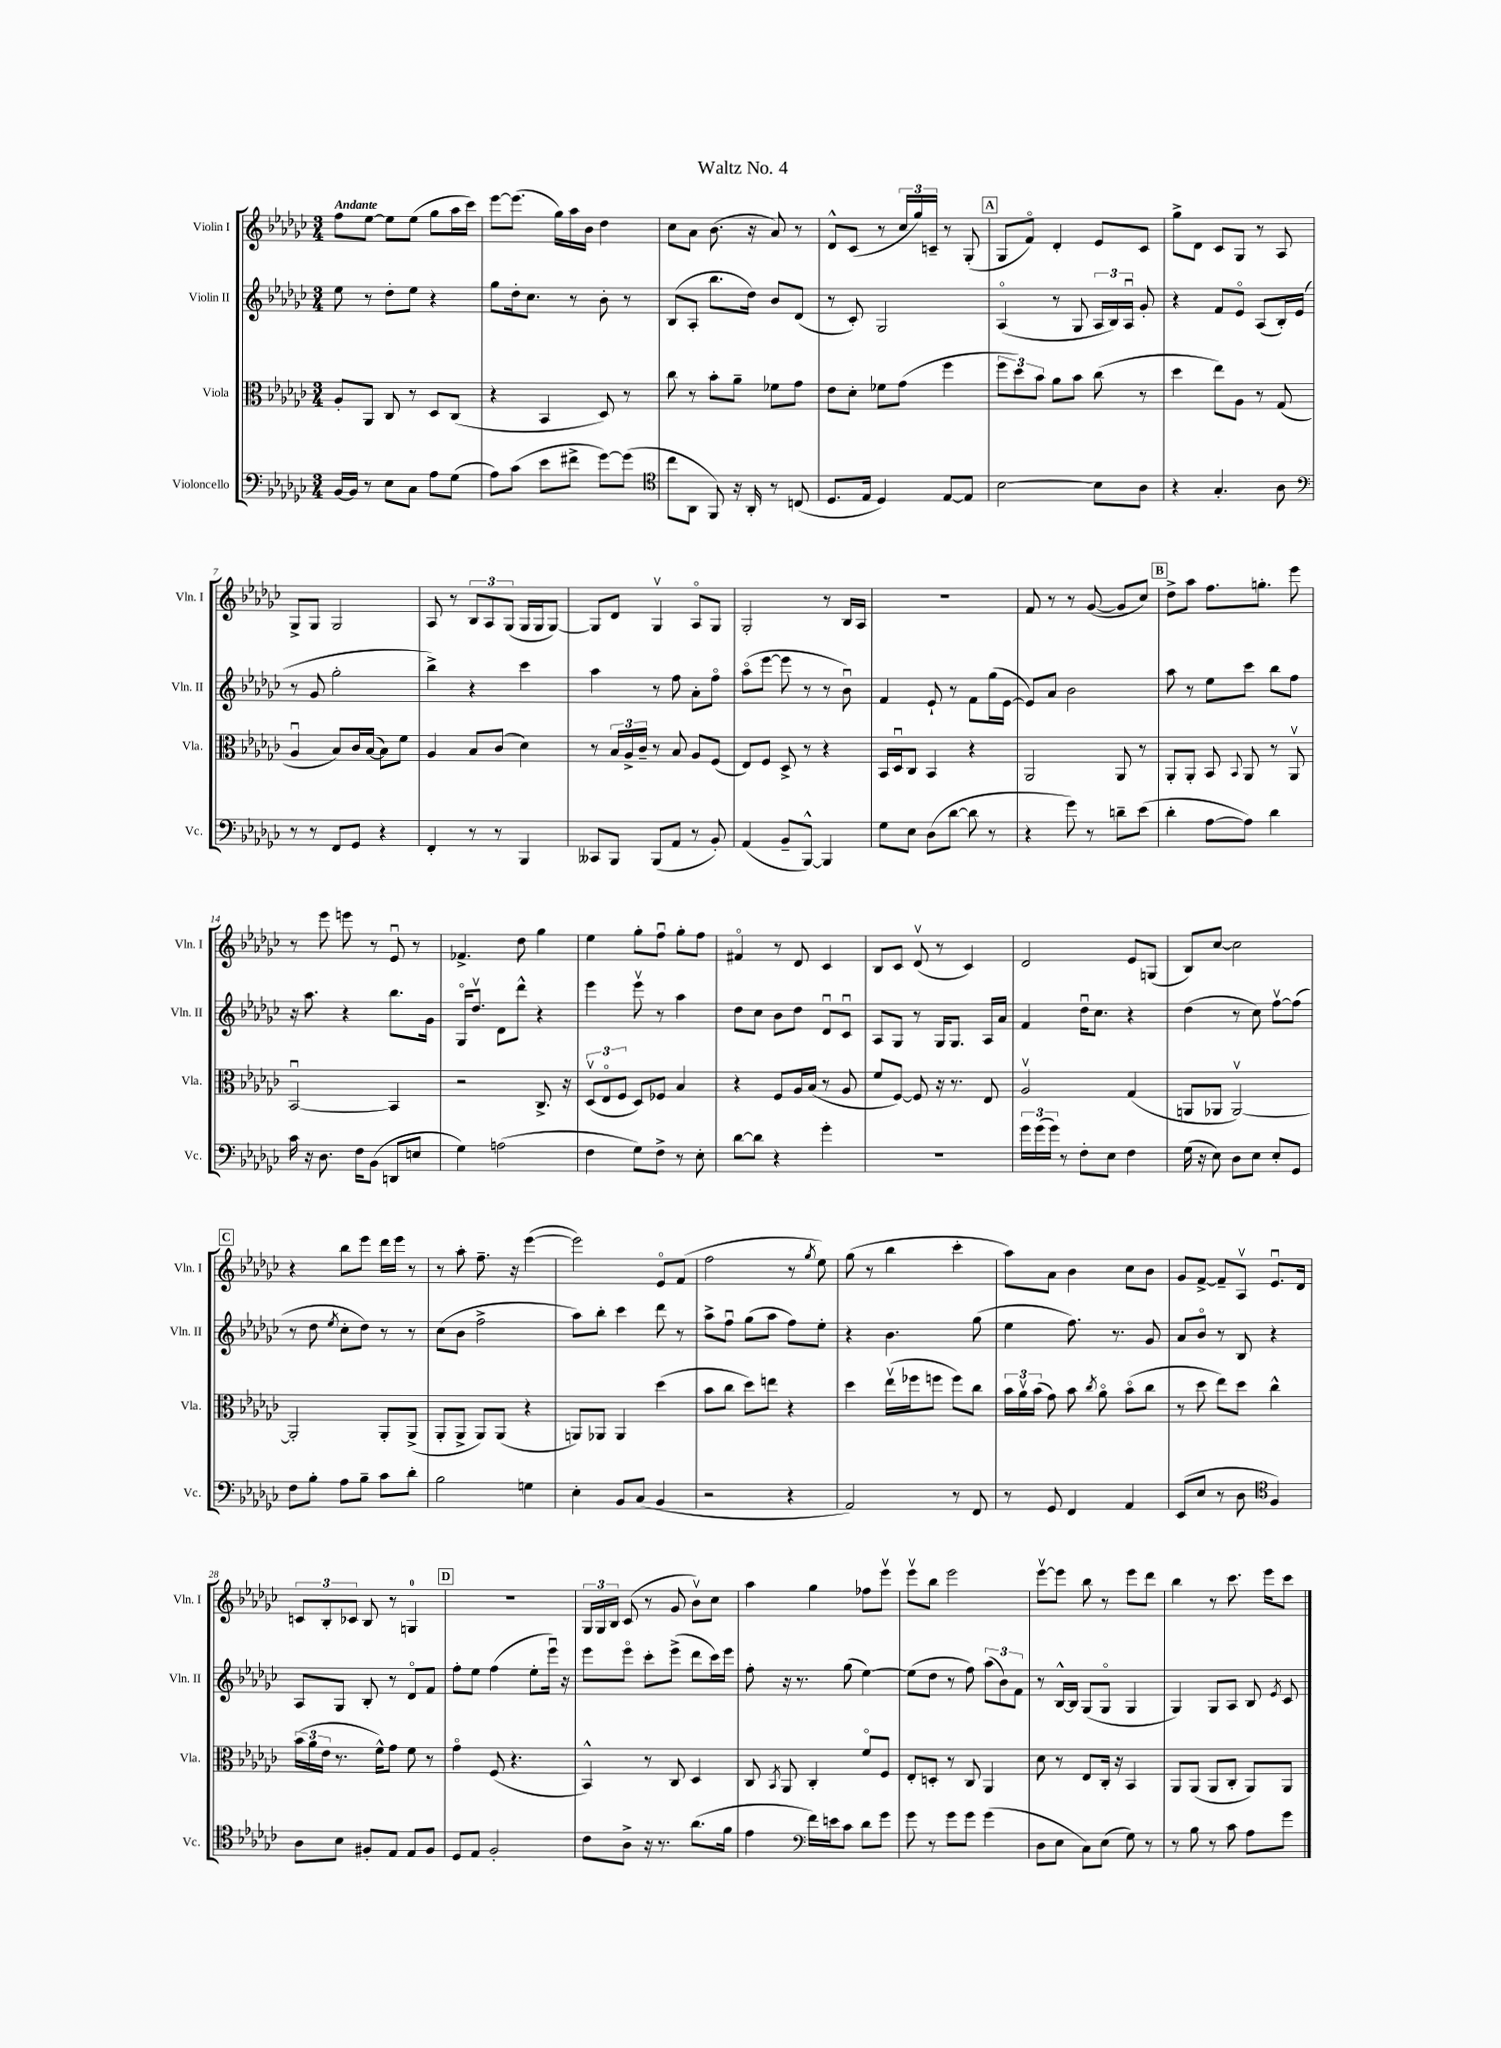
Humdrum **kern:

**kern	**kern	**kern	**kern
*part4	*part3	*part2	*part1
*staff4	*staff3	*staff2	*staff1
*I"Violoncello	*I"Viola	*I"Violin II	*I"Violin I
*I'Vc.	*I'Vla.	*I'Vln. II	*I'Vln. I
*clefF4	*clefC3	*clefG2	*clefG2
*k[b-e-a-d-g-c-]	*k[b-e-a-d-g-c-]	*k[b-e-a-d-g-c-]	*k[b-e-a-d-g-c-]
*M3/4	*M3/4	*M3/4	*M3/4
=1	=1	=1	=1
!	!	!	!LO:TX:a:B:t=Andante
[16BB-/LL	8A-'/L	8ee-\	8ff\L
16BB-/JJ]	.	.	.
8r	8AA-/J	8r	[8ee-\J
8E-\L	8C-/	8dd-'\L	8ee-\L]
8C-\J	8r	8ee-\J	(8ee-\J
8A-\L	8D-/L	4r	8gg-\L
(8G-\J	(8C-/J	.	16aa-\L
.	.	.	16ccc-\JJ)
=2	=2	=2	=2
8A-\L)	4r	8gg-\L	[8eee-\L
(8c-\J	.	16dd-'\k	(8.eee-\J]
.	.	8.cc-\J	.
8e-\L	4BB-/	.	.
.	.	.	16gg-\LL)
8f#X^\J	.	8r	16aa-\
.	.	.	16b-\JJ
[8g-\L)	8D-/)	8b-'\	4dd-\
(8g-\J]	8r	8r	.
=3	=3	=3	=3
*clefC4	*	*	*
8cc-\L	8cc-\	(8B-/L	8cc-\L
8AA-\J	8r	8A-'/J	8a-\J
8FF/)	8b-'\L	8.bb-\L	(8.b-\
16r	8a-~\J	.	.
16AA-'/	.	16dd-\Jk)	16r
8r	8f-X\L	8b-/L	8a-/)
(8Cn/	8g-\J	(8d-/J	8r
=4	=4	=4	=4
8.D-/L	8e-\L	8r	8d-^^/L
.	8d-'\J	8c-'/)	(8c-/J
16E-/Jk	.	.	.
4D-/)	8f-X\L	2G-/	8r
.	(8g-\J	.	24cc-/LL
.	.	.	24gg-/)
.	.	.	24cn~/JJ
[8E-/L	4ff\	.	8r
8E-/J]	.	.	(8G-'/
!!LO:REH:place=s1:t=A
=5	=5	=5	=5
[2B-\	12ff\L	(4A-/	8G-/L
.	12dd-\)	.	.
.	.	.	8f/J)
.	12b-\J	.	.
.	8a-\L	8r	4d-'/
.	8b-\J	8G-/	.
8B-\L]	(8cc-\	24A-/LL	8e-/L
.	.	24B-/)	.
.	.	24A-u/JJ	.
8A-\J	8r	8g-'/	8c-/J
=6	=6	=6	=6
4r	4dd-\	4r	8gg-^\L
.	.	.	8d-\J
4.G-'/	8ee-\L)	8f/L	8c-/L
.	8A-\J	8e-/J	8G-/J
.	8r	(8A-/L	8r
8A-\	(8G-/	16B-'/L)	8A-/
.	.	(16e-/JJ	.
!!LO:LB:g=z
=7	=7	=7	=7
*clefF4	*	*	*
8r	4A-u/	8r	8G-^/L
8r	.	8g-/	8G-/J
8FF/L	8B-/L)	2gg-'\	2G-/
8GG-/J	16c-/L	.	.
.	([16B-/JJ	.	.
4r	8B-\L])	.	.
.	8f\J	.	.
=8	=8	=8	=8
4FF'/	4A-/	4bb-^\)	8A-/
.	.	.	8r
8r	8B-/L	4r	12B-/L
.	.	.	12A-/
8r	(8c-/J	.	.
.	.	.	(12G-/J
4BBB-/	4d-\)	4ccc-\	16G-/LL
.	.	.	16G-/J
.	.	.	[8G-/J)
=9	=9	=9	=9
8CC--X/L	8r	4aa-\	8G-/L]
8BBB-/J	24B-/LL	.	8d-/J
.	24A-^/	.	.
.	24c-~/JJ	.	.
(8BBB-/L	8r	8r	4G-v/
8AA-/J	8B-/	8ff\	.
8r	8A-/L	8a-'\L	8A-/L
8BB-'/)	(8F/J	8ff\J	8G-/J
=10	=10	=10	=10
(4AA-/	8E-/L)	(8aa-\L	2G-'/
.	8F/J	[8eee-\J	.
8BB-~/L	8D-^/	8eee-\]	.
[8BBB-^^/J)	8r	8r	.
4BBB-/]	4r	8r	8r
.	.	8b-u\)	16B-/LL
.	.	.	16A-/JJ
=11	=11	=11	=11
8G-\L	16BB-/LL	4f/	2.r
.	16D-u/J	.	.
8E-\J	8C-/J	.	.
(8D-\L	4BB-/	8e-`/	.
[8d-\J	.	8r	.
8d-\]	4r	8f\L	.
8r	.	(16gg-\L	.
.	.	[16e-\JJ	.
=12	=12	=12	=12
4r	2AA-/	8e-/L])	8f/
.	.	8a-/J	8r
8g-\)	.	2b-\	8r
8r	.	.	([8g-/
8dn~\L	8AA-/	.	8g-/L]
(8e-\J	8r	.	8cc-/J)
!!LO:REH:place=s1:t=B
=13	=13	=13	=13
4d-'\	8AA-'/L	8aa-\	8dd-^\L
.	8AA-'/J	8r	8aa-\J
[8A-\L	8BB-/	8ee-\L	8.ff\L
.	8qqBB-/	.	.
8A-\J])	8AA-/	8ccc-\J	.
.	.	.	8.ggn'\J
4d-\	8r	8bb-\L	.
.	8AA-v/	8ff\J	8eee-\
!!LO:LB:g=z
=14	=14	=14	=14
16c-\	[2BB-u/	16r	8r
16r	.	8.aa-\	.
8.D-\	.	.	8eee-\
.	.	4r	8eeen\
16F\KL	.	.	.
(8BB-\J	.	.	8r
8DDn/L	4BB-/]	8.bb-\L	8e-u/
8En/J	.	.	8r
.	.	16g-\Jk	.
=15	=15	=15	=15
4G-\)	2r	16G-/KL	4.f-X^/
.	.	8.dd-v/J	.
(2An\	.	8d-\L	.
.	.	8ddd-^^\J	8dd-\
.	8.C-^/	4r	4gg-\
.	16r	.	.
=16	=16	=16	=16
4F\	(12D-v/L	4eee-\	4ee-\
.	12E-/	.	.
.	12F/J	.	.
8G-\L)	8D-/L)	8eee-v\	8gg-'\L
8F^\J	8F-X/J	8r	8ffu\J
8r	4B-/	4aa-\	8gg-'\L
8E-'\	.	.	8ff\J
=17	=17	=17	=17
[8d-\L	4r	8dd-\L	4f#X/
8d-\J]	.	8cc-\J	.
4r	8F/L	8b-\L	8r
.	16A-/L	8dd-\J	8d-/
.	(16B-/JJ	.	.
4g-'\	8r	8d-u/L	4c-/
.	8A-/	8c-u/J	.
=18	=18	=18	=18
2.r	8f/L	8A-/L	8B-/L
.	[8F/J)	8G-/J	8c-/J
.	8F/]	8r	(8d-v/
.	16r	16G-/KL	8r
.	8.r	8.G-/J	.
.	.	.	4c-/)
.	8E-/	16A-/LL	.
.	.	16a-/JJ	.
=19	=19	=19	=19
24g-\LL	2A-v/	4f/	2d-/
(24g-\	.	.	.
24g-\JJ)	.	.	.
8r	.	.	.
8F'\L	.	16dd-u\KL	.
.	.	8.cc-\J	.
8E-\J	.	.	.
4F\	(4G-/	4r	8e-/L
.	.	.	(8Gn/J
=20	=20	=20	=20
(16G-\	8AAn/L	(4dd-\	8B-/L)
16r	.	.	.
8E-\)	8AA-X/J	.	[8cc-/J
8D-\L	[2AA-v/)	8r	2cc-\]
8E-\J	.	8cc-\)	.
8E-'/L	.	[8ffv\L	.
8GG-/J	.	(8ff\J]	.
!!LO:LB:g=z
!!LO:REH:place=s1:t=C
=21	=21	=21	=21
8F\L	2AA-'/]	8r	4r
8B-'\J	.	8dd-\	.
.	.	8qee-/	.
8A-\L	.	8cc-'\L	8bb-\L
8B-~\J	.	8dd-\J)	8eee-\J
8c-\L	8AA-'/L	8r	16ddd-\LL
.	.	.	16eee-\JJ
8d-'\J	(8AA-^/J	8r	8r
=22	=22	=22	=22
2B-\	8AA-'/L	(8cc-\L	8r
.	8AA-^/J	8b-\J	8aa-'\
.	8AA-/L)	2ff^\	8.ff~\
.	(8AA-/J	.	.
.	.	.	16r
4Gn\	4r	.	([4eee-\
=23	=23	=23	=23
4E-'\	8AAn/L)	8aa-\L)	2eee-\])
.	8AA-X/J	8bb-'\J	.
8BB-/L	4AA-/	4ccc-\	.
(8C-/J	.	.	.
4BB-/	(4dd-\	8ddd-\	8e-/L
.	.	8r	(8f/J
=24	=24	=24	=24
2r	8b-\L	8aa-^\L	2ff\
.	8cc-\J	8ffu\J	.
.	8dd-\L)	(8gg-\L	.
.	8een\J	8aa-\J	.
4r	4r	8ff\L)	8r
.	.	.	8qgg-/
.	.	8ee-'\J	8ee-\)
=25	=25	=25	=25
2AA-/)	4dd-\	4r	(8gg-\
.	.	.	8r
.	(16ee-v\LL	4.b-\	4bb-\
.	16ff-X\J	.	.
.	8ffn\J	.	.
8r	8ff\L)	.	4ccc-'\
8FF/	8cc-\J	(8gg-\	.
=26	=26	=26	=26
8r	24b-\LL	4ee-\	8aa-\L)
.	24a-v\	.	.
.	(24b-\JJ	.	.
8GG-/	8g-\)	.	8a-\J
4FF/	8b-\	8.ff\)	4b-\
.	8qcc-/	.	.
.	8a-\	.	.
.	.	8.r	.
4AA-/	(8b-\L	.	8cc-\L
.	8cc-\J	8g-/	8b-\J
=27	=27	=27	=27
(8EE-/L	8r	8a-/L	8g-/L
8E-/J	8dd-\	8b-/J	[8f^/J
8r	8ee-\L)	8r	8f~/L]
8D-\	8dd-\J	8B-/	8A-v/J
*clefC4	*	*	*
4F/)	4cc-^^\	4r	8.e-u/L
.	.	.	16d-/Jk
!!LO:LB:g=z
=28	=28	=28	=28
8A-\L	(24b-\LL	8A-/L	12cn/L
.	24a-\	.	.
.	24e-\JJ	.	12B-'/
8B-\J	8.r	8G-/J	.
.	.	.	12c-X/J
8F#X'/L	.	8B-'/	8B-/
.	16f^^\KL)	.	.
8E-/J	8g-\J	8r	8r
8E-/L	8f\	8d-/L	4Gn/
8F#/J	8r	8f/J	.
!!LO:REH:place=s1:t=D
=29	=29	=29	=29
8D-/L	4g-\	8ff'\L	2.r
8E-/J	.	8ee-\J	.
2F'/	(8F/	(4ff\	.
.	4.r	.	.
.	.	8ee-'\L	.
.	.	16eee-u\Jk)	.
.	.	16r	.
=30	=30	=30	=30
8c-\L	4BB-^^/)	8eee-\L	24G-/LL
.	.	.	24G-/
.	.	.	24B-/JJ
8A-^\J	.	8eee-\J	(8c-/
16r	8r	8ccc-'\L	8r
8.r	.	.	.
.	8C-/	(8eee-^\J	8g-/
(8.a-\L	4D-/	8ddd-\L	8b-v\L)
.	.	16ccc-\L)	8cc-\J
16f\Jk	.	16eee-\JJ	.
=31	=31	=31	=31
4e-\	8C-/	8ff'\	4aa-\
.	8qBB-/	.	.
.	8AA-/	16r	.
.	.	8.r	.
*clefF4	*	*	*
16f\LL)	4C-'/	.	4gg-\
16en\J	.	.	.
8c-\J	.	(8gg-\	.
8d-\L	8f/L	[4ee-\)	8ff-X\L
8g-\J	8F/J	.	8eee-v\J
=32	=32	=32	=32
8g-\	8E-'/L	(8ee-\L]	8eee-v\L
8r	8Dn'/J	8dd-\J	8bb-\J
8g-\L	8r	8r	2eee-\
8g-\J	8C-/	8ff\)	.
(4g-\	4AA-/	(12aa-\L	.
.	.	12b-\)	.
.	.	12f\J	.
=33	=33	=33	=33
8D-\L	8d-\	8r	[8eee-v\L
8E-\J	8r	[16B-^^/LL	8eee-\J]
.	.	16B-/JJ]	.
8C-\L)	8E-/L	(8G-/L	8bb-\
(8E-\J	16C-'/Jk	8G-/J	8r
.	16r	.	.
8G-\)	4BB-/	4G-/	8eee-\L
8r	.	.	8ddd-\J
=34	=34	=34	=34
8r	8AA-/L	4G-/)	4bb-\
8B-\	(8AA-/J	.	.
8r	8AA-/L	8G-/L	8r
8c-\	8C-'/J	8A-/J	8.ccc-\
8A-\L	8AA-/L)	8B-/	.
.	.	.	16eee-\KL
.	.	8qe-/	.
8g-\J	8AA-/J	8c-/	8ccc-\J
==	==	==	==
*-	*-	*-	*-
